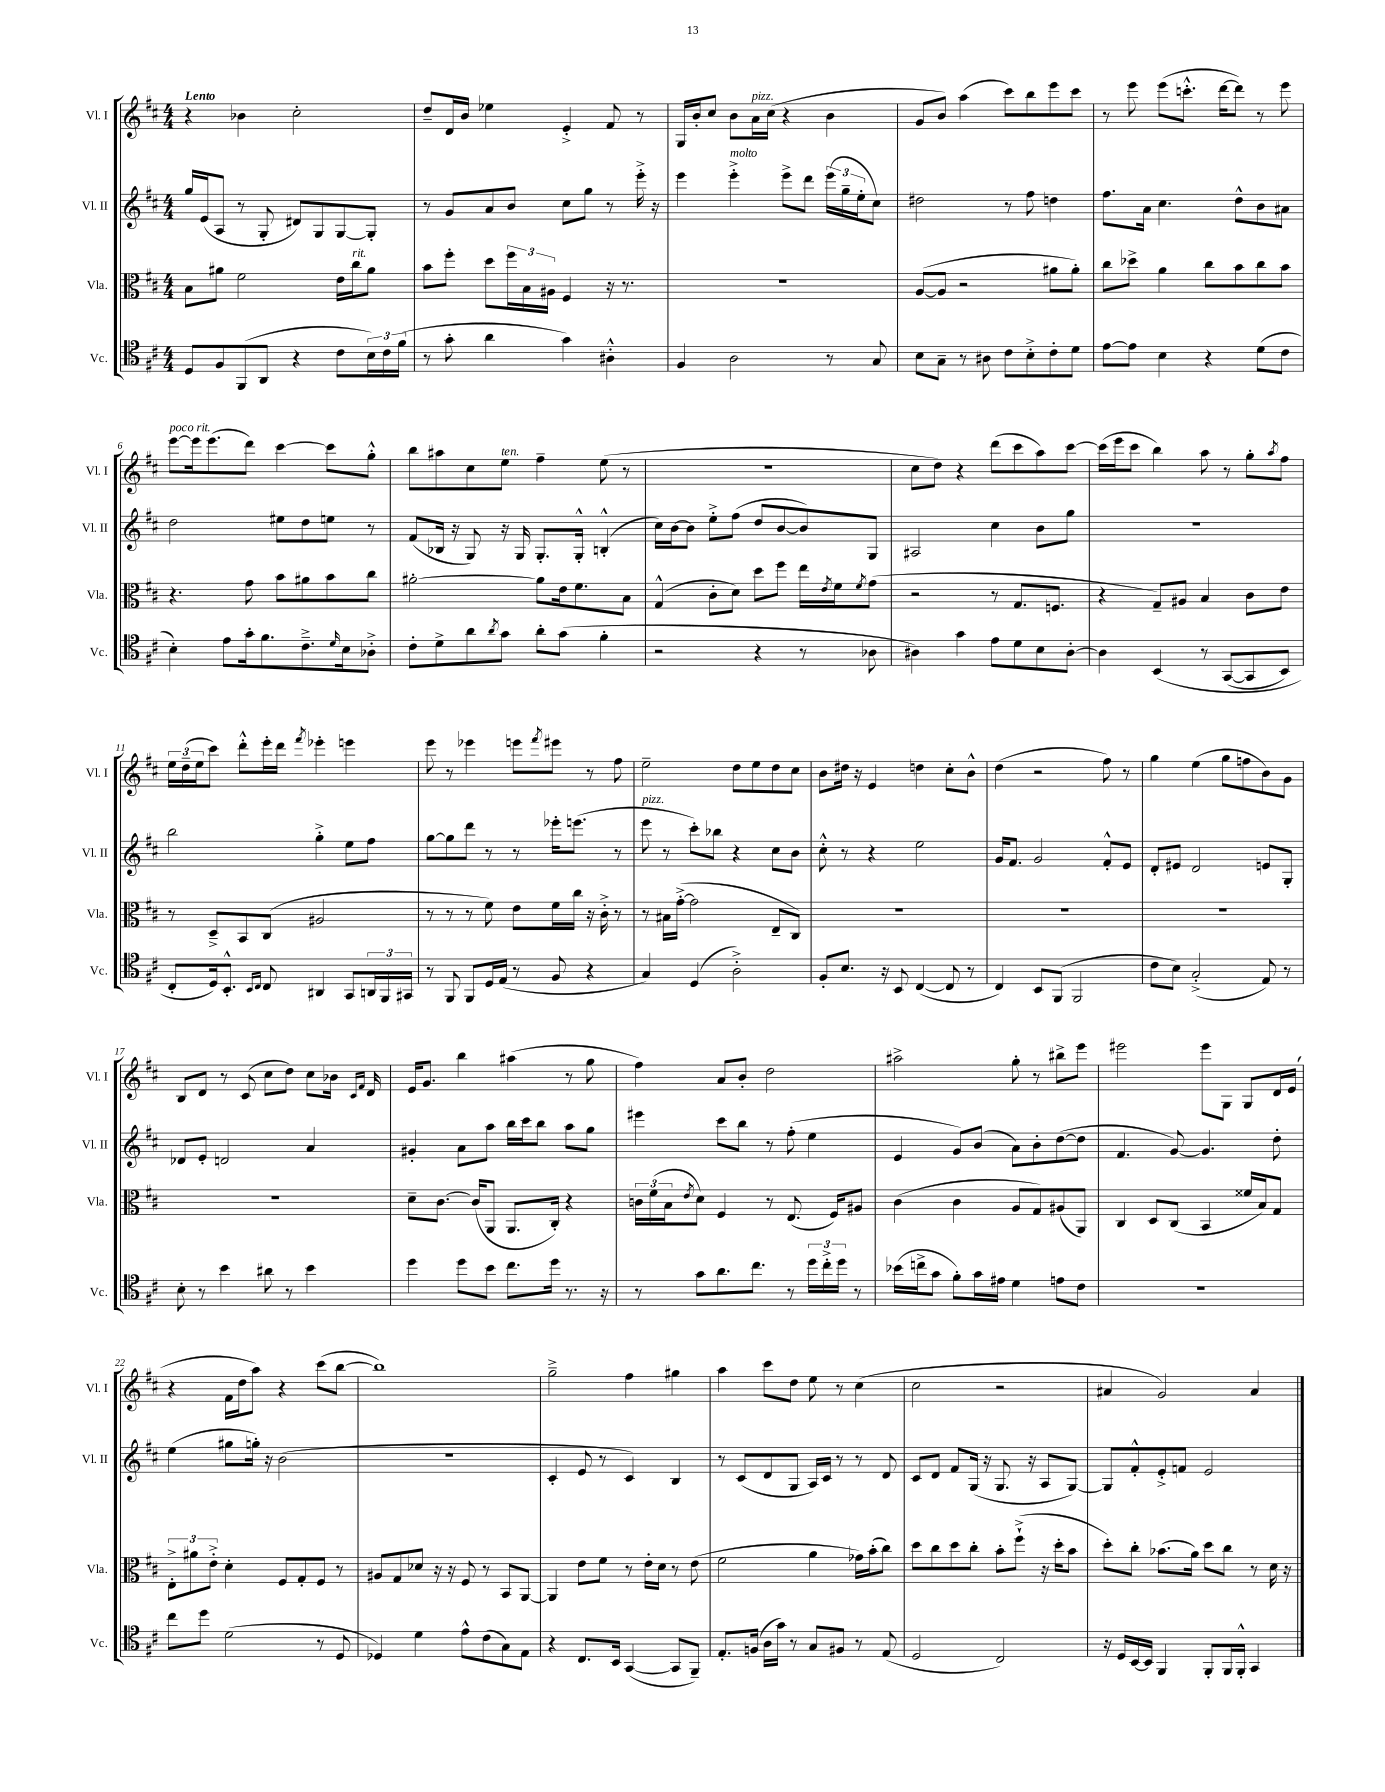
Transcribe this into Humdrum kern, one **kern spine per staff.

**kern	**kern	**kern	**kern
*staff4	*staff3	*staff2	*staff1
*clefC4	*clefC3	*clefG2	*clefG2
*k[f#c#]	*k[f#c#]	*k[f#c#]	*k[f#c#]
*M4/4	*M4/4	*M4/4	*M4/4
8D	8B	16gg	4r
.	.	(16e	.
8F#	8a#	8A	.
(8FF#	2f#	8r	4b-
8AA	.	8G'	.
4r	.	8d#)	2cc#'
.	.	8G	.
8c#	16e	[8G	.
.	16cc#	.	.
24B)	8a#	8G']	.
24c#	.	.	.
(24f#	.	.	.
=	=	=	=
8r	8b	8r	8dd~
8g'	8ff#'	8g	16d
.	.	.	16b
4a	8dd	8a	4ee-
.	24ff#	8b	.
.	24B	.	.
.	24A#	.	.
4g)	4F#	8cc#	4e'^
.	.	8gg	.
4A#'^^	16r	8r	8f#
.	8.r	.	.
.	.	16eee'^	8r
.	.	16r	.
=	=	=	=
4F#	1r	4eee	16G
.	.	.	16b'
.	.	.	8cc#
2A	.	4eee'^	8b
.	.	.	16a
.	.	.	(16cc#
.	.	8eee^	4r
.	.	8ddd	.
8r	.	(24eee	4b
.	.	24gg~	.
.	.	24ee'	.
8G	.	8cc#)	.
=	=	=	=
8B	([8A	2dd#	8g
8G~	8A]	.	8b)
8r	2r	.	(4aa
8A#	.	.	.
8c#	.	8r	8ccc#)
8B'^	.	8ff#	8bb
8c#'	8a#	4dd	8eee
8d	8a#')	.	8ccc#
=	=	=	=
[8e	8cc#	8.ff#	8r
8e]	8dd-^	.	8eee
.	.	16a	.
4B	4a	4.cc#	(8eee
.	.	.	8.ccc'^^
4r	8cc#	.	.
.	.	.	[16ddd
.	8b	8dd^^	8ddd])
(8d	8cc#	8b	8r
8c#	8b	8a#	8eee
=	=	=	=
4B')	4.r	2dd	[8eee
.	.	.	16eee]
.	.	.	(8.eee
8e	.	.	.
16g'	8g	.	8ddd)
8.f#	.	.	.
.	8b	8ee#	[4ccc#
8.c#~^	8a#	8dd	.
.	8b	8ee	8ccc#]
16qqd	.	.	.
16B	.	.	.
8A-'^	8cc#	8r	8gg'^^
=	=	=	=
8c#'	[2a#'	(8f#	8bb
8d^	.	16B-	8aa#
.	.	16r	.
8a	.	8G)	8cc#
8qa	.	.	.
8g	.	16r	8ee
.	.	16G	.
8a'	8a#]	8.G'	4ff#~
(8g	16e	.	.
.	8.f#	16G'^^	.
4f#'	.	(4B'^^	(8ee
.	8B	.	8r
=	=	=	=
2r	(4G^^	16cc#)	1r
.	.	[16b	.
.	.	8b]	.
.	8c#'	8ee'^	.
.	8d)	(8ff#	.
4r	8dd	8dd	.
.	8ff#	[8b	.
8r	16ee	8b])	.
.	8qe	.	.
.	16f#	.	.
.	8qf#	.	.
8A-	(8g	8G	.
=	=	=	=
4A#)	2r	2A#	8cc#
.	.	.	8dd)
4g	.	.	4r
8e	8r	4cc#	(8ddd
8d	8.G	.	8ccc#
8B	.	8b	8aa)
.	8.F	.	.
[8A#'	.	8gg	[8ccc#
=	=	=	=
4A#]	4r	1r	(16ccc#]
.	.	.	16eee
.	.	.	8ccc#
&(4BB	8G~)	.	4bb)
.	8A#	.	.
8r	4B	.	8aa
([8GG	.	.	8r
8GG]	8c#	.	8gg'
.	.	.	8qaa
8BB)	8e	.	8ff#
=	=	=	=
8C#'	8r	2bb	24ee
.	.	.	(24dd~
.	.	.	24ee
16D&)	8D~^	.	8ccc#)
8.BB'^^	.	.	.
.	8BB	.	8ddd'^^
16qqBB	.	.	.
16qqC#	.	.	.
8C#	(8C#	.	16eee'
.	.	.	16ddd
.	.	.	8qfff#
4AA#	2A#	4gg'^	4eee-'
8GG	.	8ee	4eee
24AA	.	8ff#	.
24FF#	.	.	.
24GG#	.	.	.
=	=	=	=
8r	8r	[8gg	8eee
8FF#	8r	8gg]	8r
8FF#	8r	8ddd	4eee-
16D	8f#)	8r	.
(16E	.	.	.
8r	8e	8r	8eee
.	.	.	8qfff#
8F#	16f#	16eee-'	8eee#
.	16cc#	(8.eee	.
4r	16r	.	8r
.	16c#'^	.	.
.	8r	8r	8ff#
=	=	=	=
4G)	8r	8eee	2ee~
.	16B#	8r	.
.	([16g'^	.	.
(4D	2g]	8ccc#')	.
.	.	8bb-	.
2A'^)	.	4r	8dd
.	.	.	8ee
.	8E~	8cc#	8dd
.	8C#)	8b	8cc#
=	=	=	=
8F#'	1r	8cc#'^^	8b
8.B	.	8r	16dd#
.	.	.	16r
.	.	4r	4e
16r	.	.	.
8BB	.	.	.
([4C#	.	2ee	4dd
8C#]	.	.	8cc#'
8r	.	.	8b^^
=	=	=	=
4C#)	1r	16g	(4dd
.	.	8.f#	.
8BB	.	2g	2r
(8FF#	.	.	.
2FF#	.	.	.
.	.	8f#'^^	8ff#)
.	.	8e	8r
=	=	=	=
8c#	1r	8d'	4gg
8B)	.	8e#	.
(2G'^	.	2d	(4ee
.	.	.	8gg
.	.	.	8ff
8E)	.	8e	8b)
8r	.	8G'	8g
=	=	=	=
8B'	1r	8d-	8B
8r	.	8e'	8d
4b	.	2d	8r
.	.	.	(8c#
8a#	.	.	8cc#
8r	.	.	8dd)
4b	.	4a	8cc#
.	.	.	16b-
.	.	.	16qqc#
.	.	.	16qqf#
.	.	.	16d
=	=	=	=
4dd	8d~	4g#'	16e
.	.	.	8.g
.	[8.c#	.	.
8dd	.	8a	4bb
.	(16c#]	.	.
8b	8AA	8aa	.
8.cc#	8.AA	16bb	(4aa#
.	.	16ccc#	.
.	.	8bb	.
16dd	16C#')	.	.
8.r	4r	8aa	8r
.	.	8gg	8gg
16r	.	.	.
=	=	=	=
8r	24c	4eee#	4ff#)
.	(24f#	.	.
.	24B	.	.
.	8qe	.	.
8g	8d)	.	.
8.a	4F#	8ccc#	8a
.	.	8bb	8b'
8.cc#	.	.	.
.	8r	8r	2dd
8r	(8.E	(8ff#'	.
24dd	.	4ee	.
24cc#'^	.	.	.
.	16F#)	.	.
24dd	.	.	.
8r	8A#	.	.
=	=	=	=
(16b-	(4c#	4e	2aa#^
16cc^	.	.	.
8g	.	.	.
8f#')	4c#	8g)	.
16g	.	(8b	.
16e#	.	.	.
4d	8A	8a)	8gg'
.	8G)	8b'	8r
8e	(8A#	([8dd	8bb#^
8c#	8AA)	8dd]	8eee
=	=	=	=
1r	4C#	4.f#	2eee#
.	8D	.	.
.	(8C#	[8g)	.
.	4BB	4.g]	8eee#
.	.	.	8G
.	16f##	.	8G
.	16B)	.	.
.	8G	8dd'	16d
.	.	.	(16e
=	=	=	=
8cc#	12E'^	(4ee	4r
.	12a#	.	.
8dd	.	.	.
.	12e'^	.	.
(2d	4d'	8gg#	16f#
.	.	.	16dd
.	.	16gg')	8aa)
.	.	16r	.
.	8F#	(2b	4r
.	8G'	.	.
8r	8F#	.	(8ccc#
8D	8r	.	[8bb
=	=	=	=
4D-)	8A#	1r	1bb])
.	8G	.	.
4d	8d-	.	.
.	16r	.	.
.	16r	.	.
8e^^	8F#	.	.
(8c#	8r	.	.
8G)	8BB	.	.
8E	[8AA	.	.
=	=	=	=
4r	4AA]	4c#'	2gg~^
8.C#	8e	8e	.
.	8f#	8r	.
16BB	.	.	.
([4GG	8r	4c#)	4ff#
.	16e'	.	.
.	16d	.	.
8GG]	8r	4B	4gg#
8FF#~)	(8e	.	.
=	=	=	=
8.E'	2f#	8r	4aa
.	.	(8c#	.
(16F	.	.	.
16A	.	8d	8ccc#
16g)	.	.	.
8r	.	8G	8dd
8G	4a	16A)	8ee
.	.	16c#	.
8F#	.	8r	8r
8r	16g-)	8r	(4cc#
.	(16b'	.	.
(8E	8cc#)	8d	.
=	=	=	=
2D	8dd	8c#	2cc#
.	8cc#	8d	.
.	8dd	8f#	.
.	8cc#'	(16G	.
.	.	16r	.
2C#)	8b'	8.G	2r
.	(8ff#`^	.	.
.	.	16r	.
.	16r	8A	.
.	16dd'	.	.
.	8b	[8G)	.
=	=	=	=
16r	8dd')	8G]	4a#
16D	.	.	.
[16BB	8cc#'	8f#'^^	.
16BB]	.	.	.
4FF#	(8.b-	8e'^	2g)
.	.	8f	.
.	16a)	.	.
8FF#'	8dd	2e	.
16FF#	8cc#	.	.
16FF#'^^	.	.	.
4GG	8r	.	4a#
.	16d	.	.
.	16r	.	.
==	==	==	==
*-	*-	*-	*-
